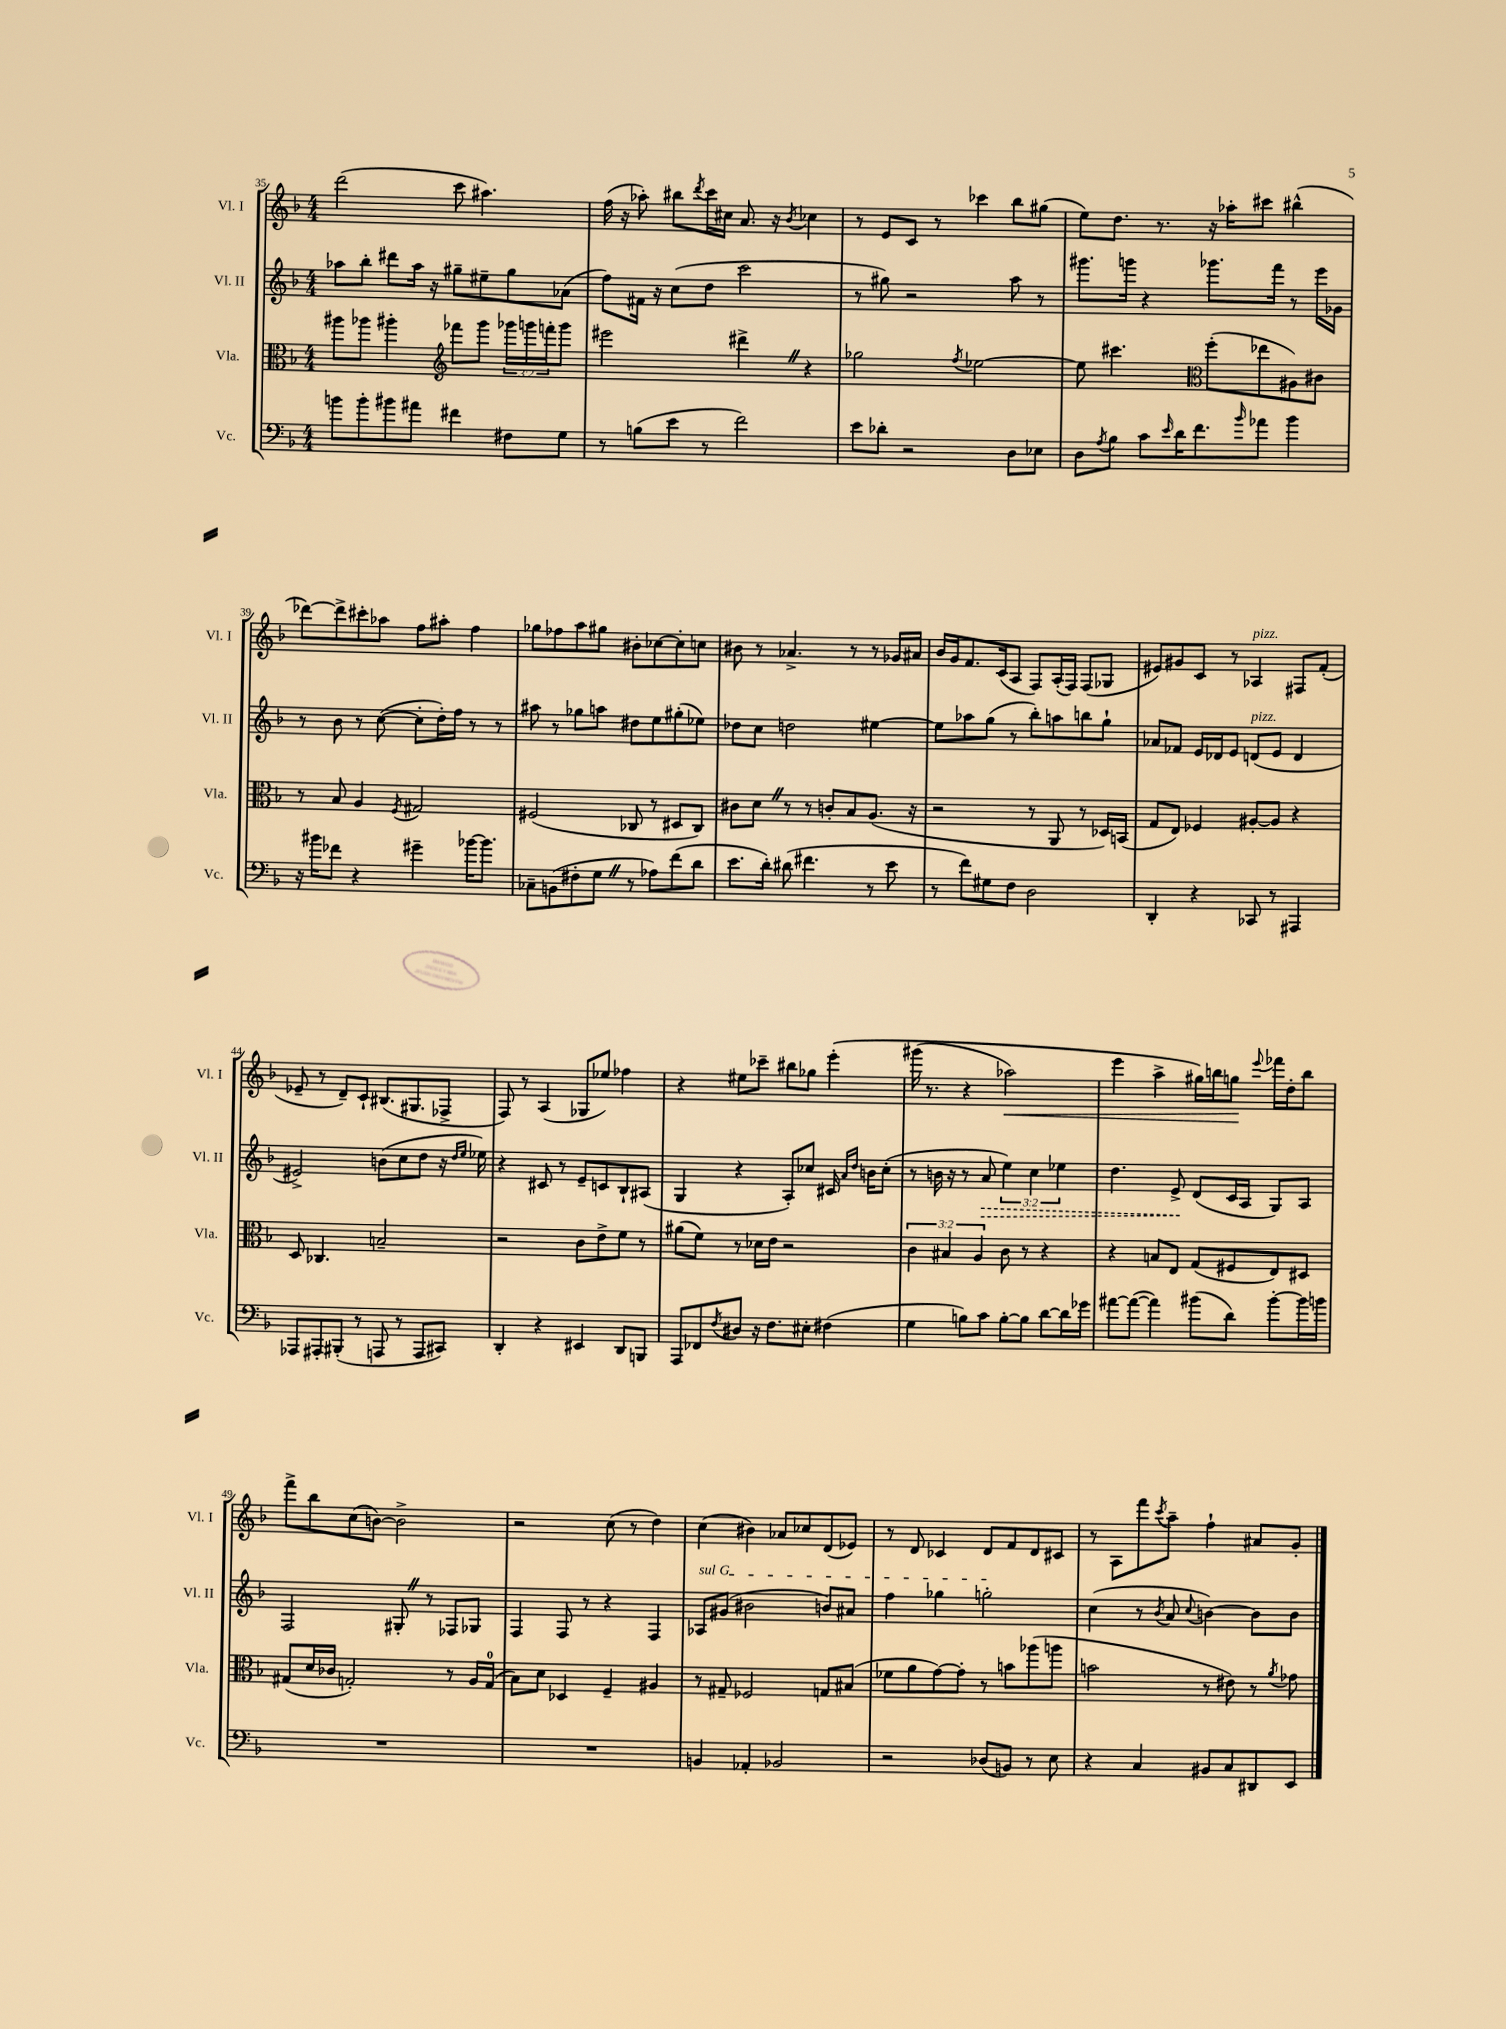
<<
\new StaffGroup <<
\new Staff = "s0" \with { instrumentName = "Vl. I" shortInstrumentName = "Vl. I" } {
    \clef treble \key f \major \numericTimeSignature \time 4/4
    d'''2( c'''8 ais''4.) |
    f''16( r16 aes''8-.) bis''8 \acciaccatura { d'''8 } c'''16 cis''16 a'8. r16 \acciaccatura { bes'8 } ces''4 |
    r8 e'8 c'8 r8 ces'''4 bes''8 gis''8( |
    e''8) d''8. r8. r16 aes''16-. cis'''8 bis''4-^( |
    des'''8~) des'''8-> cis'''8-. aes''8 f''8 ais''8-. f''4 |
    ges''8 fes''8 a''8 gis''8 bis'8-. ces''8~ ces''8-. c''8 |
    bis'8 r8 aes'4.-> r8 r8 ges'16 ais'16 |
    bes'16 g'16 f'8. c'16( a8 f8) a16-.( f16) f8( ges8 |
    eis'8) gis'8 c'8 r8 aes4^\markup { \italic "pizz." } fis8 f'8-.( |
    ees'8-- r8 d'8--) c'8-! bis8.( gis8. fes8-> |
    f8) r8 a4( ges8 ees''8) fes''4 |
    r4 eis''8 ces'''8-- bis''8 ges''8 e'''4-.\( |
    gis'''16( r8. r4 aes''2\<) |
    e'''4 a''4-> gis''16\) b''16 g''8\! \appoggiatura { e'''8 } fes'''16 d''16-. b''8 |
    f'''8-> bes''8 c''8( b'8~) b'2-> |
    r2 c''8( r8 d''4) |
    c''4( bis'4) aes'8 ces''8 d'8( ees'8) |
    r8 d'8 ces'4 d'8 f'8 d'8 cis'8 |
    r8 a8 f'''8 \acciaccatura { c'''8 } a''8-- f''4-! ais'8 g'8-. \bar "|." |
}
\new Staff = "s1" \with { instrumentName = "Vl. II" shortInstrumentName = "Vl. II" } {
    \clef treble \key f \major \numericTimeSignature \time 4/4 \override Staff.TupletNumber.text = #tuplet-number::calc-fraction-text
    aes''8 bes''8-. dis'''8 aes''16 r16 gis''8-- eis''8-- gis''8 aes'8( |
    f''8) fis'16 r16 c''8( d''8 c'''2 |
    r8 gis''8) r2 a''8 r8 |
    gis'''8. g'''16 r4 ges'''8. f'''16 r8 e'''16 ges'16 |
    r8 bes'8 r8 c''8~( c''8-. d''16-.) f''16 r8 r8 |
    ais''8 r8 ges''8 a''8 dis''8 e''8 gis''8-.( ees''8) |
    des''8 c''8 d''2 eis''4~ |
    eis''8 aes''8 g''8( r8 bes''8-.) a''8 b''8 g''8-! |
    aes'8 fes'8 e'16 des'16 e'8 d'8^\markup { \italic "pizz." }( e'8 d'4 |
    eis'2->) b'8( c''8 d''8 r16 \grace { d''16 e''16 } ees''16) |
    r4 cis'8 r8 e'8-- c'8 bes8-! ais8( |
    g4 r4 a8-.) ces''8 cis'16 \grace { a'16 d''16 } b'16 ces''8-.( |
    r8 b'16 r16 r8 \once \override Hairpin.style = #'dashed-line a'8\> \tuplet 3/2 { e''4) c''4 ees''4 } |
    d''4. e'8->\! d'8( c'16 a16 g8) a8 |
    f2 gis8-. \once \override BreathingSign.text = \markup { \musicglyph "scripts.caesura.straight" } \breathe r8 fes8 ges8 |
    f4 f8 r8 r4 f4 |
    \once \override TextSpanner.bound-details.left.text = \markup { \italic "sul G" } aes8\startTextSpan gis'8( bis'2 b'8) ais'8 |
    f''4 ges''4 g''2-.\stopTextSpan |
    c''4( r8 \acciaccatura { bes'8 } a'8 \appoggiatura { c''8 } b'4~) b'8 b'8 \bar "|." |
}
\new Staff = "s2" \with { instrumentName = "Vla." shortInstrumentName = "Vla." } {
    \clef alto \key f \major \numericTimeSignature \time 4/4 \override Staff.TupletNumber.text = #tuplet-number::calc-fraction-text
    ais''8 aes''8 ais''4-. \clef treble fes'''8 g'''8 \tuplet 3/2 { ges'''16 g'''16 f'''16-. } g'''8 |
    eis'''2 dis'''4-> \once \override BreathingSign.text = \markup { \musicglyph "scripts.caesura.straight" } \breathe r4 |
    ges''2 \acciaccatura { f''8 } ees''2~ |
    ees''8 cis'''4. \clef alto f''8-.( ees''8 ais8) cis'8 |
    r8 bes8 a4 \acciaccatura { f8 } gis2 |
    fis2( ces8 r8 dis8 ces8) |
    cis'8 d'8 \once \override BreathingSign.text = \markup { \musicglyph "scripts.caesura.straight" } \breathe r8 r8 c'8-. bes8 a8.( r16 |
    r2 r8 a,8 r8 des16) b,16( |
    g8 e8) fes4 ais8~-. ais8 r4 |
    d8 ces4. b2-- |
    r2 c'8 e'8-> f'8 r8 |
    ais'8( f'8) r8 des'16 e'16 r2 |
    \tuplet 3/2 { c'4 bis4 a4 } c'8 r8 r4 |
    r4 b8 e8 g8( fis8 e8) dis8 |
    gis8( d'16 ces'16 g2-.) r8 a16 g16-0( |
    bes8) d'8 des4 f4-- ais4 |
    r8 gis8-- fes2 g8 bis8( |
    fes'8 a'8 g'8~) g'8-. r8 b'8 aes''8( a''8 |
    b'2 r8 eis'8) r8 \acciaccatura { a'8 } ges'8 \bar "|." |
}
\new Staff = "s3" \with { instrumentName = "Vc." shortInstrumentName = "Vc." } {
    \clef bass \key f \major \numericTimeSignature \time 4/4
    b'8 b'8-. bis'8 ais'8 fis'4 fis8 g8 |
    r8 b8( e'8 r8 f'2) |
    e'8 des'8-. r2 d8 ees8 |
    d8 \acciaccatura { a8 } bes8 c'8 \grace { e'16 } d'16 f'8. \grace { bes'16 } aes'8 bes'4 |
    r16 bis'16 fes'8 r4 gis'4-- bes'16~ bes'8. |
    ces8-- b,8( fis8-. g8 \once \override BreathingSign.text = \markup { \musicglyph "scripts.caesura.straight" } \breathe r8 aes8) f'8( d'8 |
    e'8. d'16-.) dis'8( fis'4. r8 e'8 |
    r8 f'8) gis8 f8 d2 |
    d,4-. r4 ces,8 r8 ais,,4 |
    aes,,8 ais,,8-. bis,,8-.( r8 a,,8 r8 a,,8 cis,8) |
    d,4-. r4 eis,4 d,8 b,,8 |
    a,,8 fes,8 \acciaccatura { f8 } dis8 r16 f8. eis8-. fis4( |
    g4 b8) c'8 b8~-. b8 d'8~ d'16 ges'16 |
    ais'8~ ais'8~( ais'4) bis'8( d'8) bis'8~-. bis'16 b'16 |
    R1 |
    R1 |
    b,4 aes,4-. bes,2 |
    r2 des8( b,8) r8 e8 |
    r4 c4 bis,8 c8 dis,8 e,8 \bar "|." |
}
>>
>>
\layout { \context { \Score currentBarNumber = #35 } }
